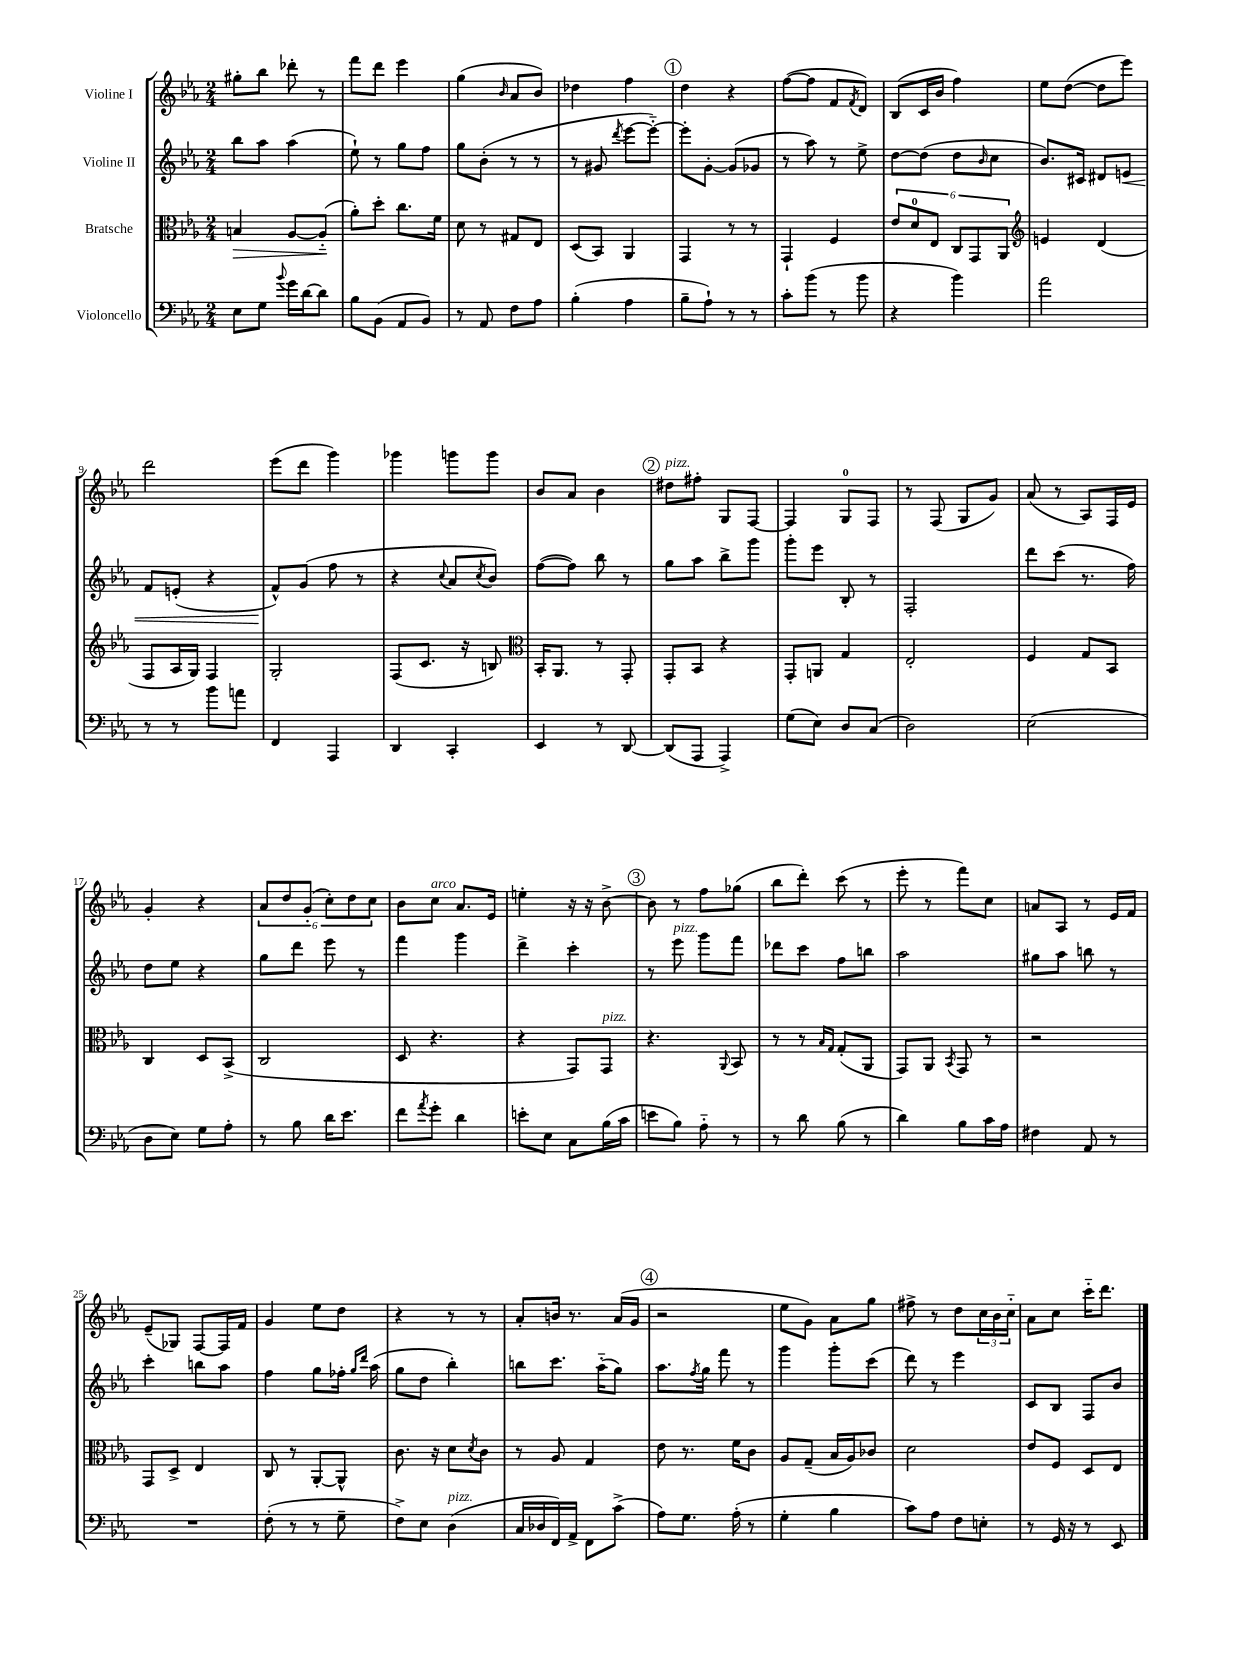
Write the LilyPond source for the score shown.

<<
\new StaffGroup <<
\new Staff = "s0" \with { instrumentName = "Violine I" } {
    \clef treble \key ees \major \numericTimeSignature \time 2/4
    gis''8-. bes''8 des'''8-. r8 |
    f'''8 d'''8 ees'''4 |
    g''4( \grace { bes'16 } aes'8 bes'8) |
    des''4 f''4 |
    \mark \markup { \circle "1" } d''4 r4 |
    f''8~( f''8 f'8 \acciaccatura { f'8 } d'8) |
    bes8( c'16 bes'16 f''4) |
    ees''8 d''8~( d''8 ees'''8) |
    d'''2 |
    ees'''8( d'''8 g'''4) |
    ges'''4 g'''8 g'''8 |
    bes'8 aes'8 bes'4 |
    \mark \markup { \circle "2" } dis''8^\markup { \italic "pizz." } fis''8-. g8 f8~ |
    f4 g8-0 f8 |
    r8 f8( g8 g'8) |
    aes'8( r8 aes8) f16 ees'16 |
    g'4-. r4 |
    \tuplet 6/4 { aes'8 d''8 g'8-_( c''8-.) d''8 c''8 } |
    bes'8 c''8^\markup { \italic "arco" } aes'8. ees'16 |
    e''4-. r16 r16 bes'8~-> |
    \mark \markup { \circle "3" } bes'8 r8 f''8 ges''8( |
    bes''8 d'''8-.) c'''8( r8 |
    ees'''8-. r8 f'''8) c''8 |
    a'8 aes8 r8 ees'16 f'16 |
    ees'8--( ges8) f8~ f16 f'16 |
    g'4 ees''8 d''8 |
    r4 r8 r8 |
    aes'8-. b'16 r8. aes'16( g'16 |
    \mark \markup { \circle "4" } r2 |
    ees''8 g'8) aes'8 g''8 |
    fis''8-> r8 d''8 \tuplet 3/2 { c''16 bes'16 c''16-_ } |
    aes'8 c''8 c'''16-_ d'''8. \bar "|." |
}
\new Staff = "s1" \with { instrumentName = "Violine II" } {
    \clef treble \key ees \major \numericTimeSignature \time 2/4
    bes''8 aes''8 aes''4( |
    ees''8-!) r8 g''8 f''8 |
    g''8 bes'8-.( r8 r8 |
    r8 gis'8 \acciaccatura { d'''8 } ees'''8~ ees'''8~-_) |
    \mark \markup { \circle "1" } ees'''8-. g'8~-. g'8( ges'8 |
    r8 aes''8) r8 ees''8-> |
    d''8~ d''8( d''8 \grace { bes'16 } c''8 |
    bes'8.) cis'16 dis'8 e'8\< |
    f'8 e'8-.( r4 |
    f'8-^\!) g'8( f''8 r8 |
    r4 \appoggiatura { c''8 } aes'8 \acciaccatura { c''8 } bes'8) |
    f''8~( f''8) bes''8 r8 |
    \mark \markup { \circle "2" } g''8 aes''8 bes''8-> g'''8 |
    g'''8-. ees'''8 bes8-. r8 |
    f2-. |
    d'''8 c'''8( r8. f''16) |
    d''8 ees''8 r4 |
    g''8 d'''8 ees'''8 r8 |
    f'''4 g'''4 |
    d'''4-> c'''4-. |
    \mark \markup { \circle "3" } r8 ees'''8^\markup { \italic "pizz." } g'''8 f'''8 |
    des'''8 c'''8 f''8 b''8 |
    aes''2 |
    gis''8 aes''8 b''8 r8 |
    c'''4-. b''8 aes''8 |
    f''4 g''8 fes''16-. \grace { g''16 d'''16 } aes''16( |
    g''8 d''8 bes''4-.) |
    b''8 c'''8. aes''16-_( g''8) |
    \mark \markup { \circle "4" } aes''8. \acciaccatura { f''8 } g''16 f'''8 r8 |
    g'''4 g'''8-. c'''8( |
    d'''8) r8 ees'''4 |
    c'8 bes8 f8 bes'8 \bar "|." |
}
\new Staff = "s2" \with { instrumentName = "Bratsche" } {
    \clef alto \key ees \major \numericTimeSignature \time 2/4
    b4\> aes8~ aes8-_\!( |
    aes'8-.) d''8-. c''8. f'16 |
    d'8 r8 gis8 ees8 |
    d8( bes,8) aes,4 |
    \mark \markup { \circle "1" } g,4 r8 r8 |
    g,4-! f4 |
    \tuplet 6/4 { ees'8 d'8-0 ees8 c8 g,8 aes,8 } |
    \clef treble e'4 d'4( |
    f8 aes16 g16) f4 |
    g2-. |
    f8( c'8. r16 b8) |
    \clef alto bes,16-. aes,8. r8 g,8-. |
    \mark \markup { \circle "2" } g,8-. bes,8 r4 |
    g,8-. a,8 g4 |
    ees2-. |
    f4 g8 bes,8 |
    c4 d8 bes,8->( |
    c2 |
    d8 r4. |
    r4 g,8) g,8^\markup { \italic "pizz." } |
    \mark \markup { \circle "3" } r4. \appoggiatura { aes,8 } bes,8 |
    r8 r8 \grace { bes16 g16 } g8-.( aes,8 |
    g,8) aes,8 \acciaccatura { bes,8 } g,8 r8 |
    r2 |
    g,8 d8-> ees4 |
    c8 r8 aes,8~-. aes,8-^ |
    c'8. r16 d'8 \acciaccatura { d'8 } c'8 |
    r8 aes8 g4 |
    \mark \markup { \circle "4" } ees'8 r8. f'16 c'8 |
    aes8 g8--( bes16 aes16) ces'8 |
    d'2 |
    ees'8 f8 d8 ees8 \bar "|." |
}
\new Staff = "s3" \with { instrumentName = "Violoncello" } {
    \clef bass \key ees \major \numericTimeSignature \time 2/4
    ees8 g8 \appoggiatura { bes'8 } g'16 d'16~ d'8 |
    bes8 bes,8( aes,8 bes,8) |
    r8 aes,8 f8 aes8 |
    bes4-.( aes4 |
    \mark \markup { \circle "1" } bes8-- aes8-!) r8 r8 |
    c'8-. bes'8( r8 bes'8 |
    r4 bes'4) |
    aes'2 |
    r8 r8 bes'8 a'8 |
    f,4 aes,,4 |
    d,4 c,4-. |
    ees,4 r8 d,8~ |
    \mark \markup { \circle "2" } d,8( aes,,8 aes,,4->) |
    g8( ees8) d8 c8( |
    d2) |
    ees2( |
    d8 ees8) g8 aes8-. |
    r8 bes8 d'16 ees'8. |
    f'8 \acciaccatura { aes'8 } g'8-. d'4 |
    e'8-. ees8 c8 bes16( c'16 |
    \mark \markup { \circle "3" } e'8 bes8) aes8-_ r8 |
    r8 d'8 bes8( r8 |
    d'4) bes8 c'16 aes16 |
    fis4 aes,8 r8 |
    R2 |
    f8-.( r8 r8 g8-- |
    f8->) ees8 d4^\markup { \italic "pizz." }( |
    c16 des16 f,16) aes,16-> f,8 c'8->( |
    \mark \markup { \circle "4" } aes8) g8. aes16-.( r8 |
    g4-. bes4 |
    c'8) aes8 f8 e8-. |
    r8 g,16 r16 r8 ees,8 \bar "|." |
}
>>
>>
